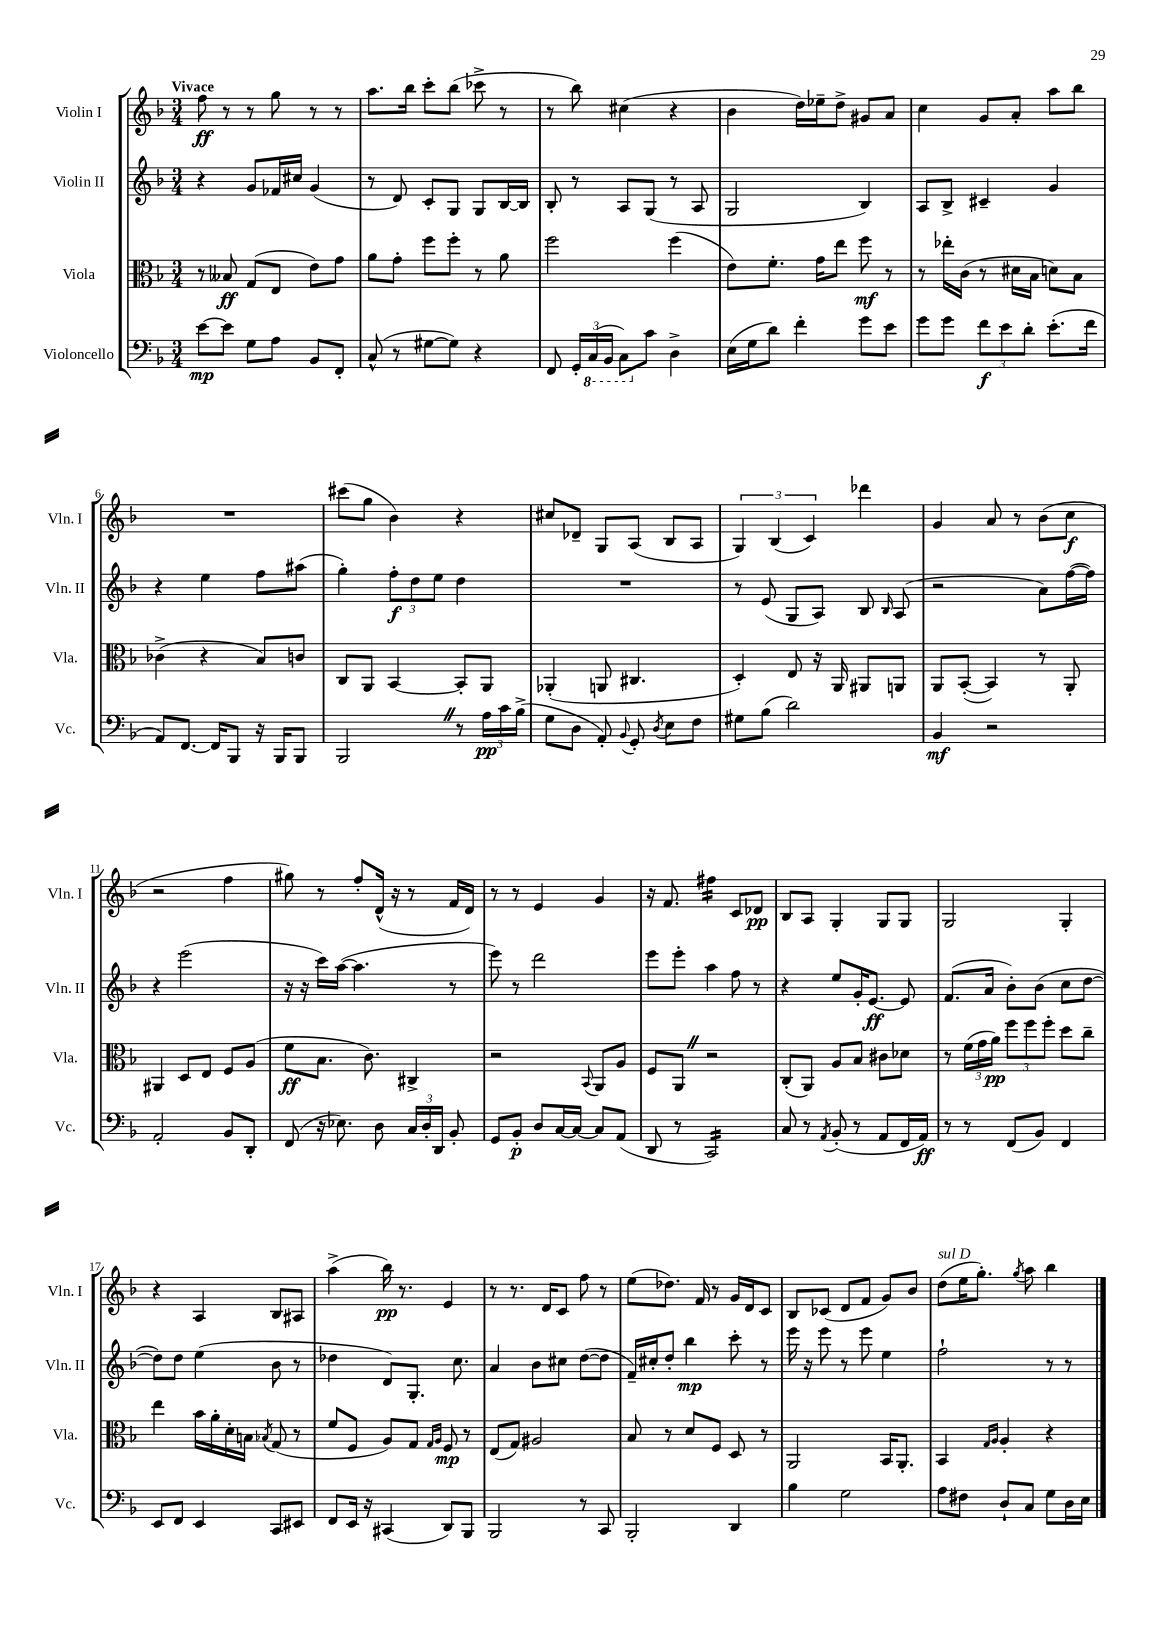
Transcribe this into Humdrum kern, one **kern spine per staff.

**kern	**kern	**kern	**kern
*staff4	*staff3	*staff2	*staff1
*clefF4	*clefC3	*clefG2	*clefG2
*k[b-]	*k[b-]	*k[b-]	*k[b-]
*M3/4	*M3/4	*M3/4	*M3/4
[8e	8r	4r	8ff
8e]	8B--	.	8r
8G	(8G	8g	8r
8A	8E	16f-	8gg
.	.	16cc#	.
8BB-	8e)	(4g	8r
8FF'	8g	.	8r
=	=	=	=
(8C^^	8a	8r	8.aa
8r	8g'	8d)	.
.	.	.	16bb-
[8G#	8ff	8c'	8ccc'
8G#])	8ff'	8G	(8bb-
4r	8r	8G	8ccc-^
.	8a	[16B-	8r
.	.	16B-]	.
=	=	=	=
8FF	2ff	8B-'	8r
24GG'	.	8r	8bb-)
(24CC	.	.	.
24BBB-	.	.	.
8CC)	.	8A	(4cc#
8c	.	(8G	.
4D^	(4ff	8r	4r
.	.	8A	.
=	=	=	=
(16E	8e)	2G	4b-
16G	.	.	.
8d)	8.f'	.	.
4f'	.	.	16dd)
.	16g	.	16ee-~
.	8ee	.	8dd^
8g	8ff	4B-)	8g#
8e	8r	.	8a
=	=	=	=
8g	8r	8A	4cc
8g	16ee-'	8B-^	.
.	(16c	.	.
12f	8r	4c#~	8g
12e	.	.	.
.	16d#	.	8a'
12d'	.	.	.
.	16B-	.	.
(8.e'	8d)	4g	8aa
.	8B-	.	8bb-
16f	.	.	.
=	=	=	=
8AA)	(4c-^	4r	2.r
[8.FF	.	.	.
.	4r	4ee	.
16FF]	.	.	.
8BBB-	.	.	.
16r	8B-)	8ff	.
16BBB-	.	.	.
8BBB-	8c	(8aa#	.
=	=	=	=
2BBB-	8C	4gg')	(8ccc#
.	8AA	.	8gg
.	[4BB-	12ff'	4b-)
.	.	12dd	.
.	.	12ee	.
8r	8BB-']	4dd	4r
24A	8AA	.	.
24c	.	.	.
(24B-^	.	.	.
=	=	=	=
8G	(4AA-'	2.r	8cc#
8D	.	.	8d-~
8AA')	8AA	.	8G
8qqBB-	.	.	.
8GG'	4.C#	.	(8A
8qD	.	.	.
8E	.	.	8B-
8F	.	.	8A
=	=	=	=
8G#	4D')	8r	6G)
(8B-	.	(8e	.
.	.	.	(6B-
2d)	8E	8G	.
.	.	.	6c)
.	16r	8A)	.
.	16AA	.	.
.	8AA#	8B-	4ddd-
.	.	16qqB-	.
.	8AA	(8A	.
=	=	=	=
4BB-	8AA	2r	4g
.	([8BB-'	.	.
2r	4BB-])	.	8a
.	.	.	8r
.	8r	8a)	(8b-
.	8AA'	([16ff	8cc
.	.	16ff])	.
=	=	=	=
2AA'	4AA#	4r	2r
.	8D	(2eee	.
.	8E	.	.
8BB-	8F	.	4ff
8DD'	(8A	.	.
=	=	=	=
(8FF	8f	16r	8gg#)
.	.	16r	.
16r	8.B-	16ccc)	8r
8.E-)	.	([16aa	.
.	.	4.aa]	8ff'
.	8.c)	.	.
8D	.	.	(16d^^
.	.	.	16r
24C	4C#^	.	8r
24D'	.	.	.
24DD	.	.	.
8BB-'	.	8r	16f
.	.	.	16d)
=	=	=	=
8GG	2r	8eee)	8r
8BB-'	.	8r	8r
8D	.	2ddd	4e
[16C	.	.	.
16C_	.	.	.
.	8qqBB-	.	.
8C]	8AA	.	4g
(8AA	8A	.	.
=	=	=	=
8DD	8F	8eee	16r
.	.	.	8.f
8r	8AA	8eee'	.
2CC)	2r	4aa	4ff#
.	.	8ff	8c
.	.	8r	8d-
=	=	=	=
8C	(8C'	4r	8B-
8r	8AA)	.	8A
8qAA	.	.	.
(8BB-'	8A	8ee	4G'
8r	8B-	16g'	.
.	.	[8.e	.
8AA	8c#	.	8G
16FF	8d-	8e]	8G
16AA)	.	.	.
=	=	=	=
8r	8r	(8.f	2G
8r	(24f	.	.
.	24g	.	.
.	.	16a	.
.	24a)	.	.
(8FF	12ff	8b-')	.
.	12ff	.	.
8BB-)	.	(8b-	.
.	12ff'	.	.
4FF	8dd	8cc	4G'
.	8cc~	[8dd	.
=	=	=	=
8EE	4ee	8dd])	4r
8FF	.	8dd	.
4EE	16b-	(4ee	4A
.	16a'	.	.
.	16d'	.	.
.	16B	.	.
.	8qB-	.	.
8CC	(8G	8b-	8B-
8EE#	8r	8r	8A#
=	=	=	=
8FF	8f	4dd-	(4aa^
16EE	8F	.	.
16r	.	.	.
(4CC#	8A)	8d)	16bb-)
.	.	.	8.r
.	8G	8.G'	.
.	16qqG	.	.
.	16qqA	.	.
8DD)	8F	.	4e
.	.	8.cc	.
8BBB-	8r	.	.
=	=	=	=
2BBB-	(8E	4a	8r
.	8G)	.	8.r
.	2A#	8b-	.
.	.	.	16d
.	.	8cc#	8c
8r	.	([8dd	8ff
8CC	.	8dd]	8r
=	=	=	=
2BBB-'	8B-	16f~)	(8ee
.	.	16cc#'	.
.	8r	8dd'	8.dd-)
.	8d	4bb-	.
.	.	.	16f
.	8F	.	8r
4DD	8D	8ccc'	16g
.	.	.	16d
.	8r	8r	8c
=	=	=	=
4B-	2AA	16eee	8B-
.	.	16r	.
.	.	8eee	(8c-
2G	.	8r	8d
.	.	8eee	8f
.	16BB-	4ee	8g)
.	8.AA'	.	.
.	.	.	8b-
=	=	=	=
8A	4BB-	2ff`	(8dd
8F#	.	.	16ee
.	.	.	8.gg')
.	16qqG	.	.
.	16qqA	.	.
8D`	4A'	.	.
.	.	.	8qgg
8C	.	.	8aa
8G	4r	8r	4bb-
16D	.	8r	.
16E	.	.	.
==	==	==	==
*-	*-	*-	*-
